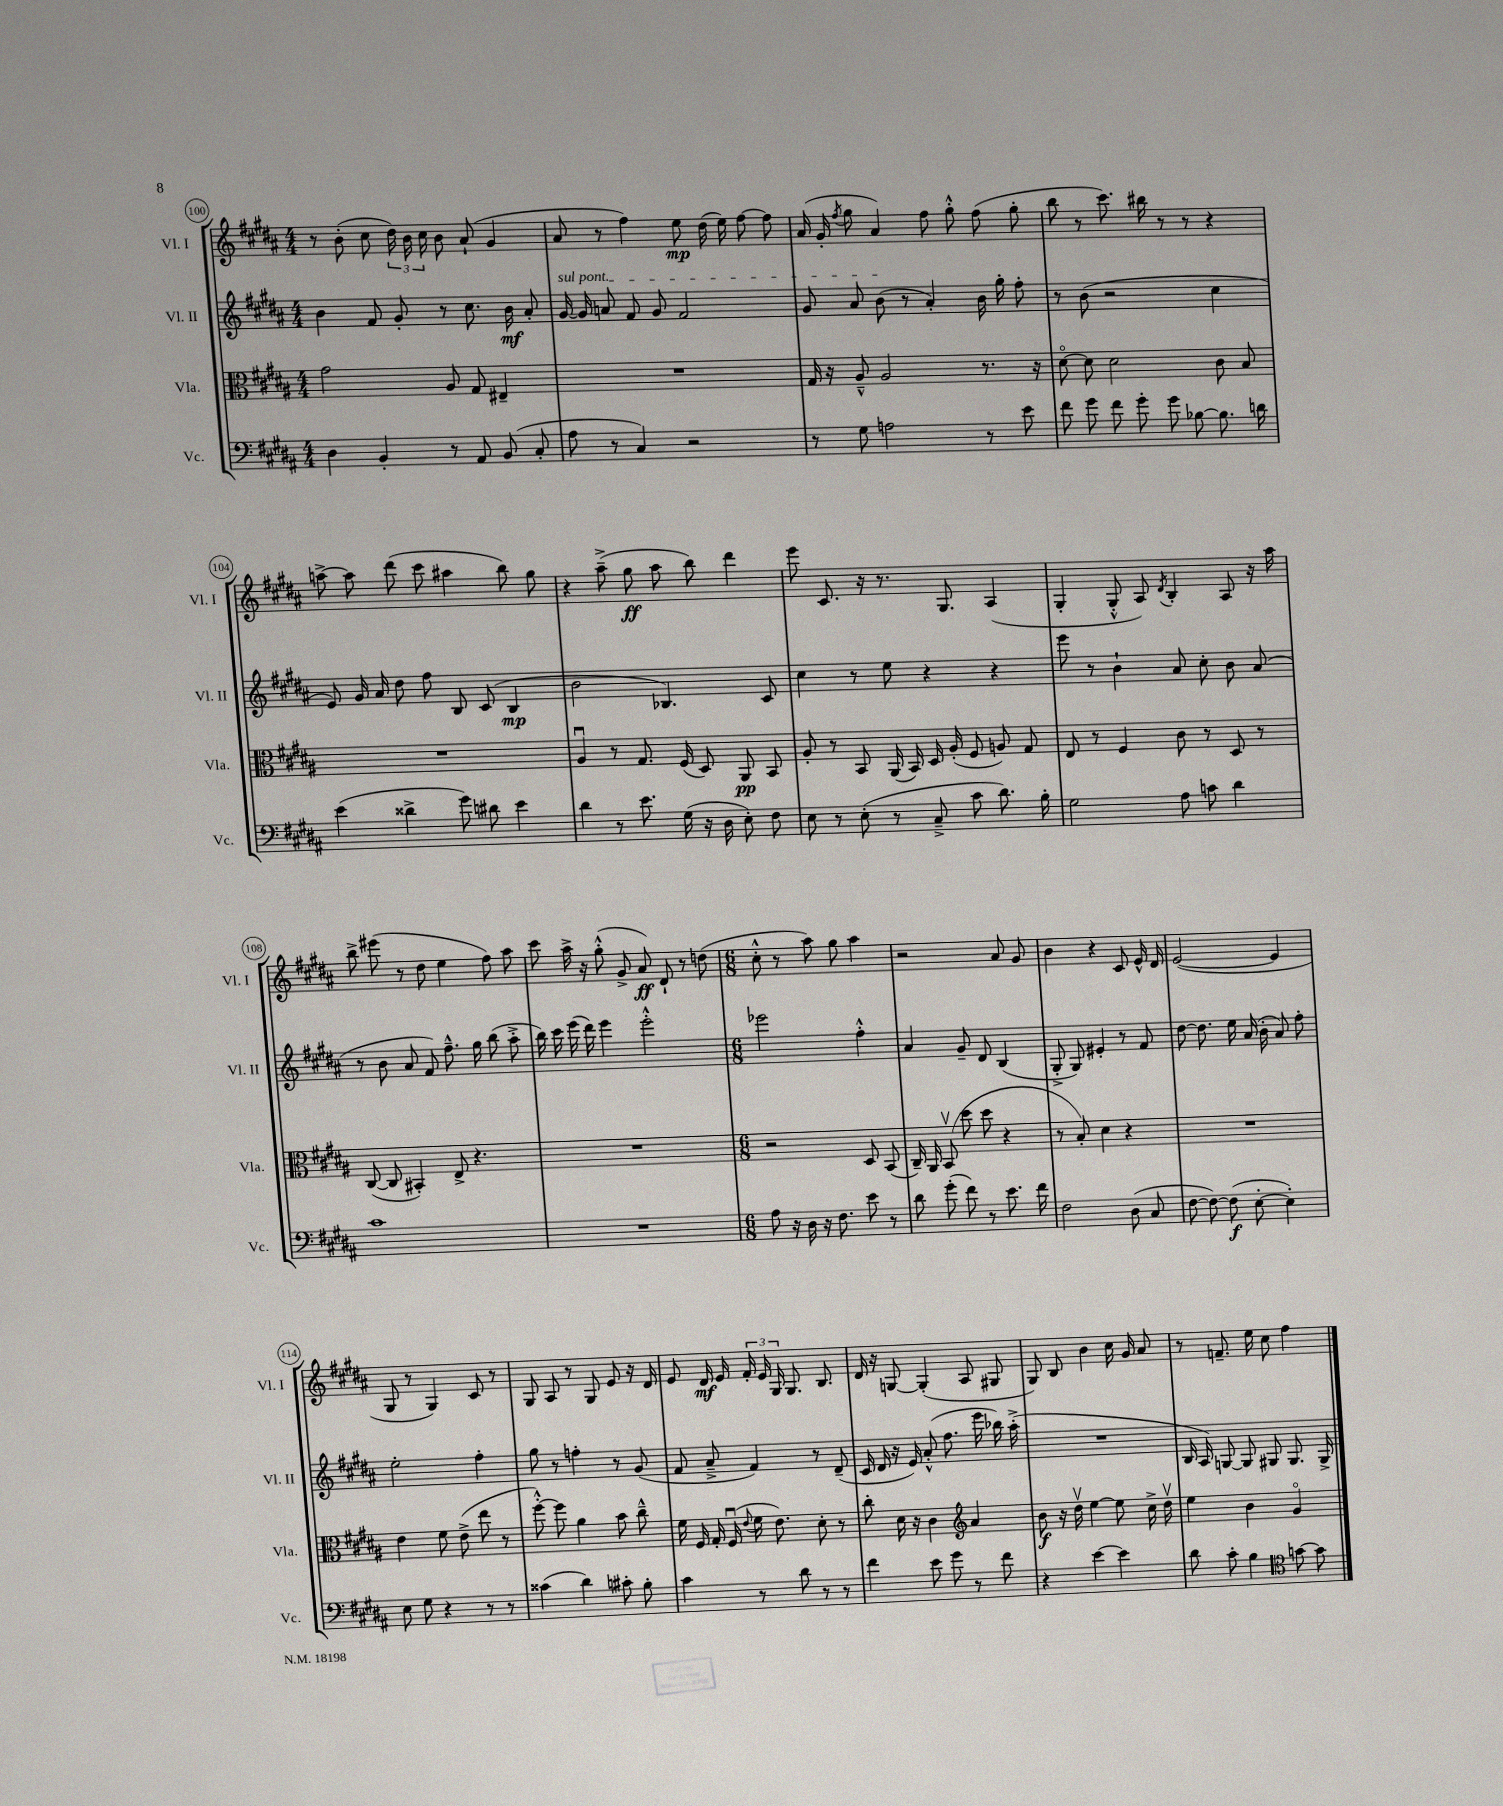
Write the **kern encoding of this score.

**kern	**dynam	**kern	**dynam	**kern	**dynam	**kern	**dynam
*part4	*part4	*part3	*part3	*part2	*part2	*part1	*part1
*staff4	*staff4	*staff3	*staff3	*staff2	*staff2	*staff1	*staff1
*I"Vc.	*	*I"Vla.	*	*I"Vl. II	*	*I"Vl. I	*
*I'Vc.	*	*I'Vla.	*	*I'Vl. II	*	*I'Vl. I	*
*clefF4	*	*clefC3	*	*clefG2	*	*clefG2	*
*k[f#c#g#d#a#]	*	*k[f#c#g#d#a#]	*	*k[f#c#g#d#a#]	*	*k[f#c#g#d#a#]	*
*M4/4	*	*M4/4	*	*M4/4	*	*M4/4	*
=100	=100	=100	=100	=100	=100	=100	=100
4D#\	.	2g#\	.	4b\	.	8r	.
.	.	.	.	.	.	(8b'\	.
4BB'/	.	.	.	8f#/	.	8cc#\	.
.	.	.	.	8g#'/	.	24dd#\)	.
.	.	.	.	.	.	24b\	.
.	.	.	.	.	.	24cc#\	.
8r	.	8A#/	.	8r	.	8b\	.
8AA#/	.	8G#/	.	8.cc#\	.	(8a#`/	.
(8BB/	.	4E#X~/	.	.	.	4g#/	.
.	.	.	.	16b\	mf	.	.
8C#'/	.	.	.	8a#'/	.	.	.
=101	=101	=101	=101	=101	=101	=101	=101
!	!	!	!	!LO:TX:a:i:t=sul pont.	!	!	!
8A#\	.	1r	.	[16g#/	.	8a#/	.
.	.	.	.	16g#/]	.	.	.
8r	.	.	.	8an/	.	8r	.
4C#/)	.	.	.	8f#/	.	4ff#\)	.
.	.	.	.	8g#/	.	.	.
2r	.	.	.	2f#/	.	8ee\	mp
.	.	.	.	.	.	(16dd#\	.
.	.	.	.	.	.	16ee\)	.
.	.	.	.	.	.	[8ff#\	.
.	.	.	.	.	.	8ff#\]	.
=102	=102	=102	=102	=102	=102	=102	=102
8r	.	16G#/	.	8g#/	.	(16a#/	.
.	.	16r	.	.	.	16g#'/	.
.	.	.	.	.	.	8qff#/	.
8G#\	.	8A#~^^/	.	8a#/	.	8gg#\	.
2An\	.	2A#/	.	(8b\	.	4a#/)	.
.	.	.	.	8r	.	.	.
.	.	.	.	4a#'/)	.	8ff#\	.
.	.	.	.	.	.	8gg#'^^\	.
8r	.	8.r	.	16b\	.	(8ff#\	.
.	.	.	.	16gg#'\	.	.	.
8e\	.	.	.	8ff#'\	.	8gg#'\	.
.	.	16r	.	.	.	.	.
=103	=103	=103	=103	=103	=103	=103	=103
8f#\	.	[8d#\	.	8r	.	8bb\	.
8g#\	.	8d#\]	.	(8b\	.	8r	.
8f#\	.	2d#\	.	2r	.	8.ccc#\)	.
8g#'\	.	.	.	.	.	.	.
.	.	.	.	.	.	16bb#X\	.
8g#\	.	.	.	.	.	8r	.
[8B-X\	.	.	.	.	.	8r	.
8.B-\]	.	8c#\	.	4cc#\	.	4r	.
.	.	8B/	.	.	.	.	.
16dn\	.	.	.	.	.	.	.
!!LO:LB:g=z
=104	=104	=104	=104	=104	=104	=104	=104
(4e\	.	1r	.	8e/)	.	[8aan^\	.
.	.	.	.	16g#/	.	8aa\]	.
.	.	.	.	16a#/	.	.	.
4d##X^\	.	.	.	8dd#\	.	(8ddd#\	.
.	.	.	.	8ff#\	.	8ccc#\	.
8g#\)	.	.	.	8B/	.	4aa#X\	.
8d#X\	.	.	.	(8c#/	.	.	.
4e\	.	.	.	4B/	mp	8bb\)	.
.	.	.	.	.	.	8gg#\	.
=105	=105	=105	=105	=105	=105	=105	=105
4d#\	.	4A#u/	.	2b\	.	4r	.
8r	.	8r	.	.	.	(8aa#~^\	.
8.e\	.	8.G#/	.	.	.	8gg#\	ff
.	.	.	.	4.B-X/)	.	8aa#\	.
(16G#\	.	(16F#/	.	.	.	.	.
16r	.	8D#/)	.	.	.	8bb\)	.
16D#\	.	.	.	.	.	.	.
8E'\)	.	8AA#/	pp	.	.	4ddd#\	.
8F#\	.	8BB/	.	8c#/	.	.	.
=106	=106	=106	=106	=106	=106	=106	=106
8E\	.	8A#'/	.	4cc#\	.	8eee\	.
8r	.	8r	.	.	.	8.c#/	.
(8E'\	.	8BB/	.	8r	.	.	.
.	.	.	.	.	.	16r	.
8r	.	(16AA#/	.	8ee\	.	8.r	.
.	.	16BB/)	.	.	.	.	.
8C#~^/	.	16D#/	.	4r	.	.	.
.	.	(16A#'/	.	.	.	8.G#/	.
8c#\	.	8F#/	.	.	.	.	.
8.d#\)	.	8An/)	.	4r	.	(4A#/	.
.	.	8G#/	.	.	.	.	.
16B'\	.	.	.	.	.	.	.
=107	=107	=107	=107	=107	=107	=107	=107
2G#\	.	8E/	.	8eee\	.	4G#'/	.
.	.	8r	.	8r	.	.	.
.	.	4F#/	.	4b`\	.	8G#'^^/	.
.	.	.	.	.	.	8A#/)	.
.	.	.	.	.	.	8qd#/	.
8A#\	.	8c#\	.	8a#/	.	4B'/	.
8cn\	.	8r	.	8cc#'\	.	.	.
4d#\	.	8D#/	.	8b\	.	8A#/	.
.	.	8r	.	(8a#/	.	16r	.
.	.	.	.	.	.	16aa#\	.
!!LO:LB:g=z
=108	=108	=108	=108	=108	=108	=108	=108
1c#	.	([8C#/	.	8r	.	8bb^\	.
.	.	8C#/]	.	8b\	.	(8eee#X\	.
.	.	4BB#X'/)	.	8a#/	.	8r	.
.	.	.	.	8f#/)	.	8dd#\	.
.	.	8E^/	.	8.ff#~^^\	.	4ee\	.
.	.	4.r	.	.	.	.	.
.	.	.	.	16gg#\	.	.	.
.	.	.	.	(8bb\	.	8ff#\)	.
.	.	.	.	8aa#'^\	.	8aa#\	.
=109	=109	=109	=109	=109	=109	=109	=109
1r	.	1r	.	16bb\)	.	8ccc#\	.
.	.	.	.	16ccc#\	.	.	.
.	.	.	.	(16eee\	.	16aa#^\	.
.	.	.	.	16ddd#\)	.	16r	.
.	.	.	.	4eee\	.	(8gg#'^^\	.
.	.	.	.	.	.	8g#^/	.
.	.	.	.	2eee'^^\	.	8a#/)	ff
.	.	.	.	.	.	8d#`/	.
.	.	.	.	.	.	8r	.
.	.	.	.	.	.	(8ddn\	.
=110	=110	=110	=110	=110	=110	=110	=110
*M6/8	*	*M6/8	*	*M6/8	*	*M6/8	*
8A#\	.	2r	.	2eee-X\	.	8cc#'^^\	.
16r	.	.	.	.	.	8r	.
16D#\	.	.	.	.	.	.	.
16r	.	.	.	.	.	8aa#\)	.
8.F#\	.	.	.	.	.	.	.
.	.	.	.	.	.	8gg#\	.
8e\	.	8D#/	.	4ff#'^^\	.	4aa#\	.
8r	.	(8BB/	.	.	.	.	.
=111	=111	=111	=111	=111	=111	=111	=111
8d#\	.	16C#~/)	.	4a#/	.	2r	.
.	.	16AA#/	.	.	.	.	.
(8g#'\	.	(8BBv/	.	.	.	.	.
8f#\)	.	8dd#\	.	8g#~/	.	.	.
8r	.	8dd#\	.	8d#/	.	.	.
8.e\	.	4r	.	(4B/	.	8a#/	.
.	.	.	.	.	.	8g#/	.
16f#\	.	.	.	.	.	.	.
=112	=112	=112	=112	=112	=112	=112	=112
2F#\	.	8r	.	8G#'^/	.	4b\	.
.	.	8B'/)	.	8G#/)	.	.	.
.	.	4d#\	.	4e#X'/	.	4r	.
(8D#\	.	4r	.	8r	.	8c#/	.
8C#/	.	.	.	8f#/	.	16e^^/	.
.	.	.	.	.	.	16d#/	.
=113	=113	=113	=113	=113	=113	=113	=113
[8F#\	.	2.r	.	[8dd#\	.	([2e/	.
8F#\_)	.	.	.	8.dd#\]	.	.	.
(8F#\]	f	.	.	.	.	.	.
.	.	.	.	16ee\	.	.	.
[8E'\	.	.	.	(16a#/	.	.	.
.	.	.	.	16b'\	.	.	.
4E'\])	.	.	.	8a#/)	.	4e/]	.
.	.	.	.	8ff#'\	.	.	.
!!LO:LB:g=z
=114	=114	=114	=114	=114	=114	=114	=114
8E\	.	4e\	.	2ee'\	.	8G#/	.
8G#\	.	.	.	.	.	8r	.
4r	.	8f#\	.	.	.	4G#/)	.
.	.	(8e^\	.	.	.	.	.
8r	.	8ee\	.	4ff#'\	.	8c#/	.
8r	.	8r	.	.	.	8r	.
=115	=115	=115	=115	=115	=115	=115	=115
(4c##X\	.	[8ff#'^^\)	.	8gg#\	.	8G#/	.
.	.	8ff#\]	.	8r	.	8A#/	.
4d#\)	.	4a#\	.	4ffn'\	.	8r	.
.	.	.	.	.	.	8G#/	.
8c#X'\	.	8b\	.	8r	.	8e/	.
8B'\	.	8cc#~^^\	.	(8g#/	.	16r	.
.	.	.	.	.	.	16d#/	.
=116	=116	=116	=116	=116	=116	=116	=116
4c#\	.	16f#\	.	8f#/	.	8e/	.
.	.	16F#/	.	.	.	.	.
.	.	16G#'/	.	8a#~^/	.	16d#/	mf
.	.	(16F#u/	.	.	.	16e/	.
.	.	8qqe/	.	.	.	.	.
8r	.	16f#\	.	4f#/)	.	24f#'/	.
.	.	.	.	.	.	24e/	.
.	.	8.e\)	.	.	.	.	.
.	.	.	.	.	.	24G#/	.
8d#\	.	.	.	.	.	8.G#/	.
8r	.	8d#'\	.	8r	.	.	.
.	.	.	.	.	.	8.B/	.
8r	.	8r	.	(8d#~/	.	.	.
=117	=117	=117	=117	=117	=117	=117	=117
4f#\	.	8cc#'\	.	16c#/	.	16d#/	.
.	.	.	.	16d#/	.	16r	.
.	.	16d#\	.	16r	.	[8Gn/	.
.	.	16r	.	16e/)	.	.	.
8e\	.	4c#\	.	(8a#'^^/	.	(4G'/]	.
8g#\	.	.	.	8.ff#\	.	.	.
*	*	*clefG2	*	*	*	*	*
8r	.	4a#/	.	.	.	8A#/	.
.	.	.	.	16eee\	.	.	.
8f#\	.	.	.	16bb-X\)	.	8G#X/	.
.	.	.	.	(16aa#'^\	.	.	.
=118	=118	=118	=118	=118	=118	=118	=118
4r	.	8b\	f	2.r	.	8G#/)	.
.	.	16r	.	.	.	8B/	.
.	.	16dd#v\	.	.	.	.	.
[4e\	.	[4ee\	.	.	.	4b\	.
4e\]	.	8ee\]	.	.	.	16cc#\	.
.	.	.	.	.	.	16g#/	.
.	.	16cc#^\	.	.	.	8a#/	.
.	.	16dd#v\	.	.	.	.	.
=119	=119	=119	=119	=119	=119	=119	=119
8d#\	.	4ee\	.	16B/	.	8r	.
.	.	.	.	16A#/)	.	.	.
8c#'\	.	.	.	[8Gn/	.	8.fn~/	.
4B\	.	4b\	.	8G/]	.	.	.
.	.	.	.	.	.	16ee\	.
.	.	.	.	8G#X/	.	8cc#\	.
*clefC4	*	*	*	*	*	*	*
[8gn\	.	4g#/	.	8.G#/	.	4ff#\	.
8g\]	.	.	.	.	.	.	.
.	.	.	.	16G#^/	.	.	.
==	==	==	==	==	==	==	==
*-	*-	*-	*-	*-	*-	*-	*-
